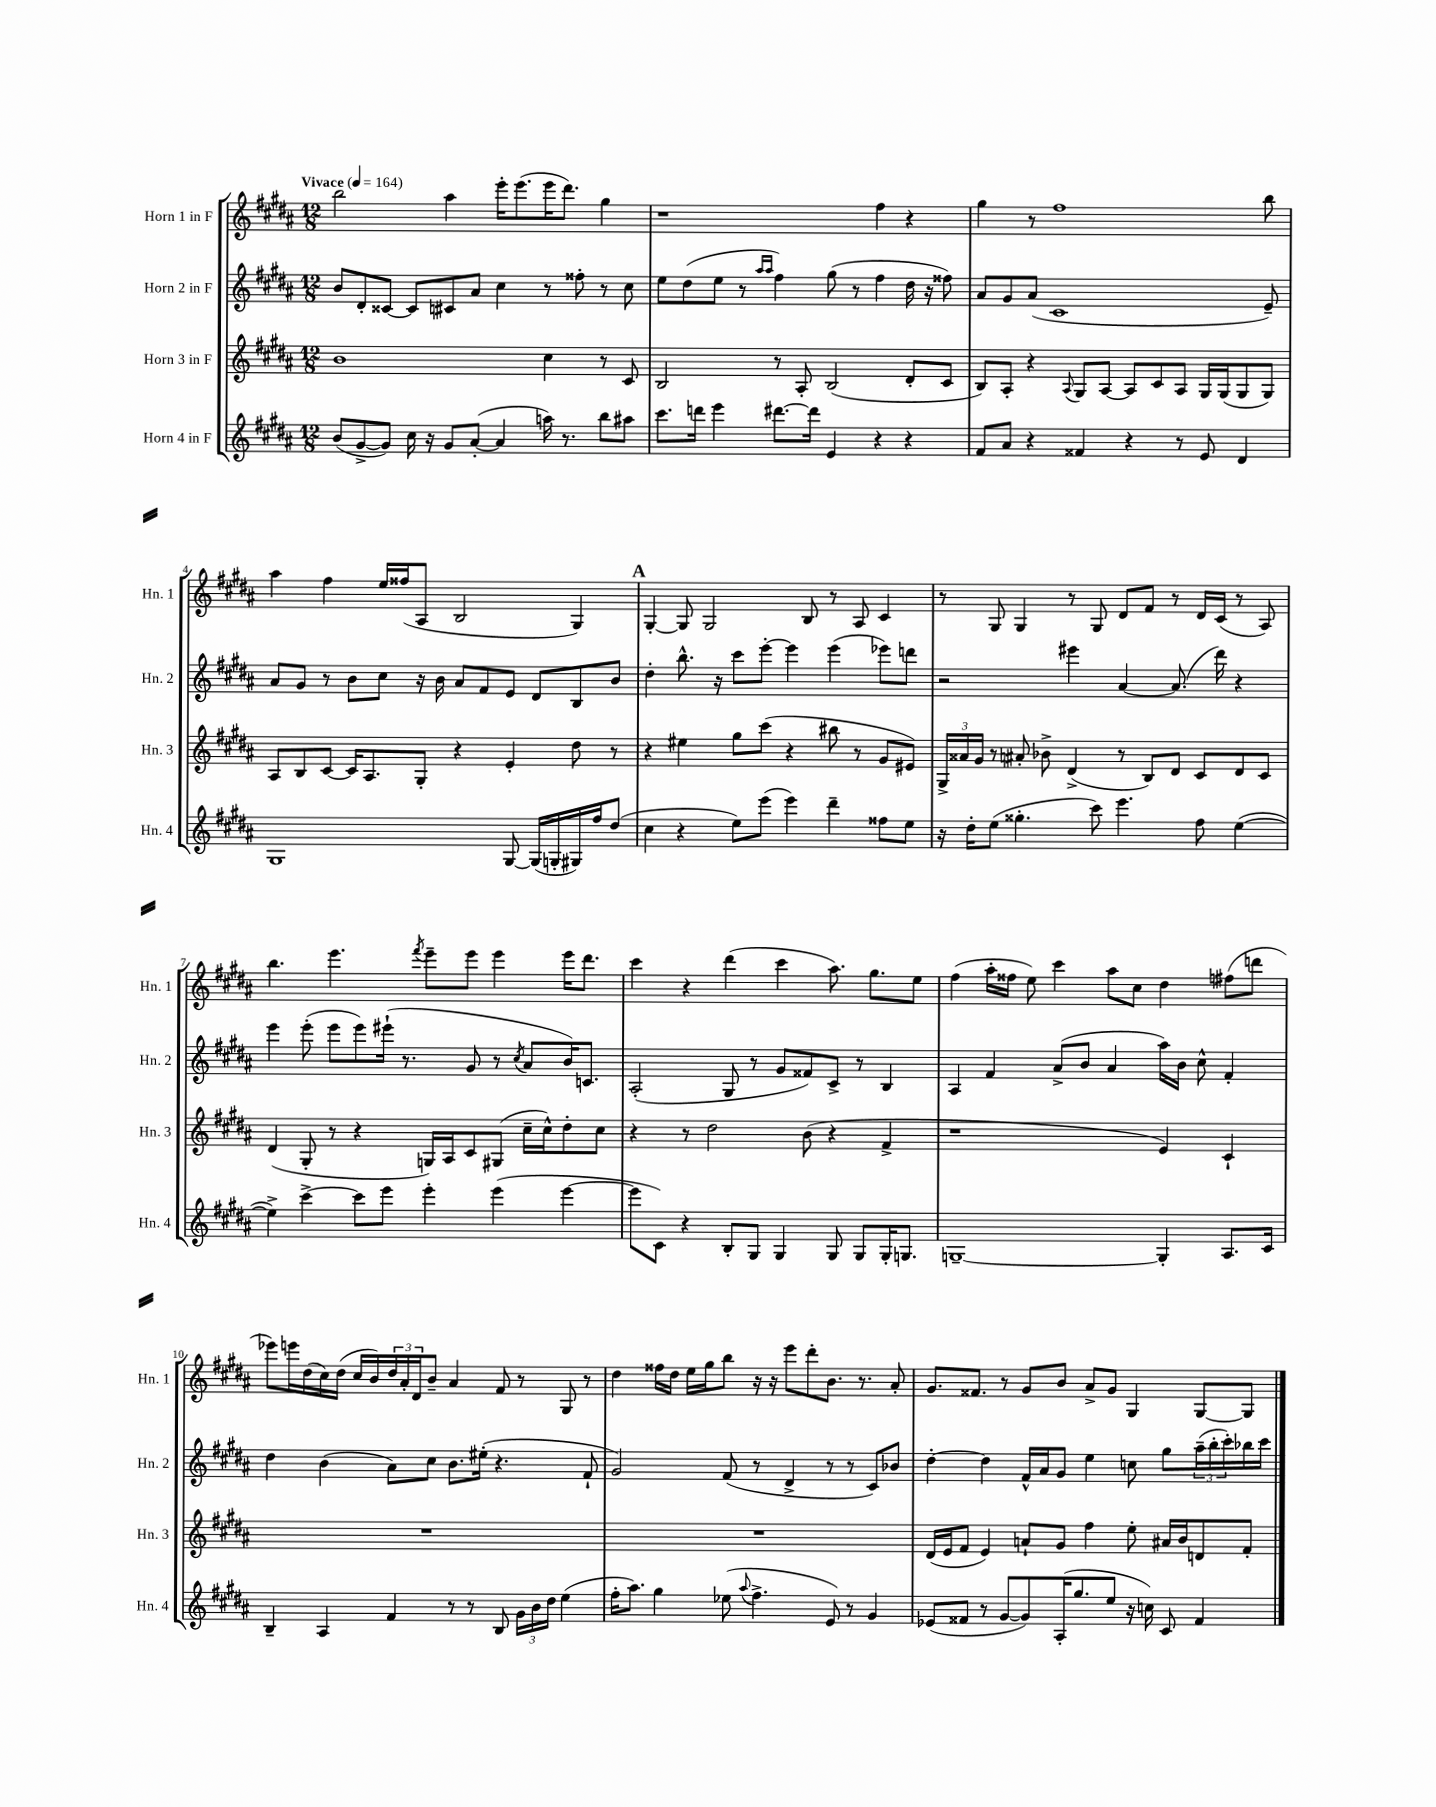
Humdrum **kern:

**kern	**kern	**kern	**kern
*part4	*part3	*part2	*part1
*staff4	*staff3	*staff2	*staff1
*I"Horn 4 in F	*I"Horn 3 in F	*I"Horn 2 in F	*I"Horn 1 in F
*I'Hn. 4	*I'Hn. 3	*I'Hn. 2	*I'Hn. 1
*clefG2	*clefG2	*clefG2	*clefG2
*k[f#c#g#d#a#]	*k[f#c#g#d#a#]	*k[f#c#g#d#a#]	*k[f#c#g#d#a#]
*M12/8	*M12/8	*M12/8	*M12/8
*MM164	*MM164	*MM164	*MM164
=1	=1	=1	=1
!	!	!	!LO:TX:a:B:t=Vivace
(8b/L	1b	8b/L	2bb\
[8g#^/	.	8d#'/	.
8g#/J])	.	[8c##X/J	.
16cc#\	.	8c##/L]	.
16r	.	.	.
8g#/L	.	8c#X/	4aa#\
([8a#'/J	.	8a#/J	.
4a#/]	.	4cc#\	16eee'\KL
.	.	.	(8.eee\
16aan\)	4cc#\	8r	16eee\K
8.r	.	.	8.ddd#\J)
.	.	8ff##X'\	.
8bb\L	8r	8r	4gg#\
8aa#X\J	8c#/	8cc#\	.
=2	=2	=2	=2
8.ccc#\L	2B/	8ee\L	1r
.	.	(8dd#\	.
16dddn\Jk	.	.	.
4eee\	.	8ee\J	.
.	.	8r	.
.	.	16qqaa#/LL	.
.	.	16qqaa#/JJ	.
[8.ddd#X\L	8r	4ff#\)	.
.	8A#'/	.	.
16ddd#\Jk]	.	.	.
4e/	(2B/	(8gg#\	.
.	.	8r	.
4r	.	4ff#\	4ff#\
4r	8d#'/L	16dd#\	4r
.	.	16r	.
.	8c#/J	8ff##X\)	.
=3	=3	=3	=3
8f#/L	8B/L)	8a#/L	4gg#\
8a#/J	8A#'/J	8g#/	.
4r	4r	(8a#/J	8r
.	.	1c#	1ff#
.	8qqA#/	.	.
4f##X/	8G#/L	.	.
.	[8A#/J	.	.
4r	8A#/L]	.	.
.	8c#/	.	.
8r	8A#/J	.	.
8e/	16G#/LL	.	.
.	(16G#/J	.	.
4d#/	8G#/	.	.
.	8G#/J)	8e~/)	8bb\
!!LO:LB:g=z
=4	=4	=4	=4
1G#	8A#/L	8a#/L	4aa#\
.	8B/	8g#/J	.
.	[8c#/J	8r	4ff#\
.	16c#/KL]	8b\L	.
.	8.A#/	.	.
.	.	8cc#\J	16ee/LL
.	.	.	(16ff##X/J
.	8G#'/J	16r	8A#/J
.	.	16b\	.
.	4r	8a#/L	2B/
.	.	8f#/	.
[8G#/	4e'/	8e/J	.
(16G#/LL]	.	8d#/L	.
16Gn'/	.	.	.
16G#X/)	8dd#\	8B/	4G#/)
16ff#/J	.	.	.
(8dd#/J	8r	8b/J	.
!!LO:REH:place=s1:t=A
=5	=5	=5	=5
4cc#\	4r	4dd#'\	[4G#'/
4r	4ee#X\	8.bb^^\	8G#/]
.	.	.	2G#/
.	.	16r	.
8ee\L)	8gg#\L	8ccc#\L	.
(8eee\J	(8ccc#\J	[8eee'\J	.
4eee\)	4r	4eee\]	.
.	.	.	8B/
4ddd#~\	8bb#X\	(4eee\	8r
.	8r	.	8A#/
8ff##X\L	8g#/L	8eee-X\L)	4c#/
8ee\J	8e#X/J)	8dddn\J	.
=6	=6	=6	=6
16r	24G#^/LL	2r	8r
.	24a##X/	.	.
16dd#'\KL	.	.	.
.	24g#/JJ	.	.
(8ee\J	8r	.	8G#/
4.gg##X'\	8a#X'/	.	4G#/
.	8b-X^\	.	.
.	(4d#^/	4eee#X\	8r
8ccc#\)	.	.	8G#/
4.eee\	8r	[4a#/	8d#/L
.	8B/L)	.	8f#/J
.	8d#/J	(8.a#/]	8r
8ff#\	8c#/L	.	16d#/LL
.	.	16ddd#\)	(16c#/JJ
([4ee\	8d#/	4r	8r
.	8c#/J	.	8A#/)
!!LO:LB:g=z
=7	=7	=7	=7
4ee^\])	(4d#/	4eee\	4.bb\
[4ccc#^\	8G#'/	(8eee'\	.
.	8r	8eee\L	4.eee\
8ccc#\L]	4r	8eee\)	.
8eee\J	.	(16eee#X`\Jk	.
.	.	8.r	.
.	.	.	8qfff#/
4eee'\	16Gn/LL)	.	8eee~\L
.	16A#/J	.	.
.	8c#/	8g#/	8eee\J
(4eee\	(8G#X/J	8r	4eee\
.	.	8qcc#/	.
.	16cc#~\LL	8a#/L	.
.	16cc#^^\J)	.	.
[4eee\	8dd#'\	16b/K)	16eee\KL
.	.	8.cn/J	8.ddd#\J
.	8cc#\J	.	.
=8	=8	=8	=8
8eee\L]	4r	(2A#'/	4ccc#\
8c#\J)	.	.	.
4r	8r	.	4r
.	2dd#\	.	.
8B'/L	.	8G#/	(4ddd#\
8G#/J	.	8r	.
4G#/	.	8g#/L	4ccc#\
.	(8b\	8f##X/)	.
8G#/	4r	8c#^/J	8.aa#\)
8G#/L	.	8r	.
.	.	.	8.gg#\L
16G#'/K	4f#^/	4B/	.
8.Gn/J	.	.	.
.	.	.	8ee\J
=9	=9	=9	=9
[1Gn~	1r	4A#/	(4ff#\
.	.	4f#/	16aa#'\LL
.	.	.	16ff##X\JJ
.	.	.	8ee\)
.	.	(8a#^/L	4ccc#\
.	.	8b/J	.
.	.	4a#/	8aa#\L
.	.	.	8cc#\J
4G'/]	4e/)	16aa#\LL)	4dd#\
.	.	16b\JJ	.
.	.	8cc#^^\	.
8.A#/L	4c#`/	4f#'/	(8ff#X\L
.	.	.	8dddn\J
16c#/Jk	.	.	.
!!LO:LB:g=z
=10	=10	=10	=10
4B~/	1.r	4dd#\	8eee-X\L)
.	.	.	16eeen\L
.	.	.	(16dd#\
4A#/	.	(4b\	16cc#\)
.	.	.	(16dd#\JJ
.	.	.	16cc#/LL
.	.	.	16b/)
4f#/	.	8a#\L)	24dd#/
.	.	.	24a#'/
.	.	.	24d#/J
.	.	8cc#\J	8b~/J
8r	.	8.b\L	4a#/
8r	.	.	.
.	.	(16ee#X'\Jk	.
8B/	.	4.r	8f#/
24g#\LL	.	.	8r
24b\	.	.	.
24dd#\JJ	.	.	.
(4ee\	.	.	8G#/
.	.	8f#`/	8r
=11	=11	=11	=11
16ff#'\KL	1.r	2g#/)	4dd#\
8.aa#\J)	.	.	.
4gg#\	.	.	16ff##X\LL
.	.	.	16dd#\JJ
.	.	.	16ee\LL
.	.	.	16gg#\J
(8ee-X\	.	(8f#/	8bb\J
8qqaa#/	.	.	.
4.ff#^\	.	8r	16r
.	.	.	16r
.	.	4d#^/	8eee\L
.	.	.	8ddd#'\
8e/)	.	8r	8.b\J
8r	.	8r	.
.	.	.	8.r
4g#/	.	8c#/L)	.
.	.	8b-X/J	8a#'/
=12	=12	=12	=12
(8e-X/L	(16d#/LL	[4dd#'\	8.g#/L
.	16e/J	.	.
8f##X/J	8f#/J	.	.
.	.	.	8.f##X/J
8r	4e/)	4dd#\]	.
[8g#/L	.	.	8r
8g#/])	8an`/L	16f#^^/LL	8g#/L
.	.	16a#/J	.
(16A#'/K	8g#/J	8g#/J	8b/J
8.gg#/	.	.	.
.	4ff#\	4ee\	8a#^/L
8ee/J	.	.	8g#/J
16r	8ee'\	8ccn\	4G#/
16ccn\)	.	.	.
8c#/	16a#X/LL	8gg#\L	.
.	16b/J	.	.
4f##/	8dn/	(24aa#~\L	[8G#/L
.	.	24bb'\	.
.	.	24ccc#'\)	.
.	8f#'/J	16bb-X\	8G#/J]
.	.	16ccc#\JJ	.
==	==	==	==
*-	*-	*-	*-
